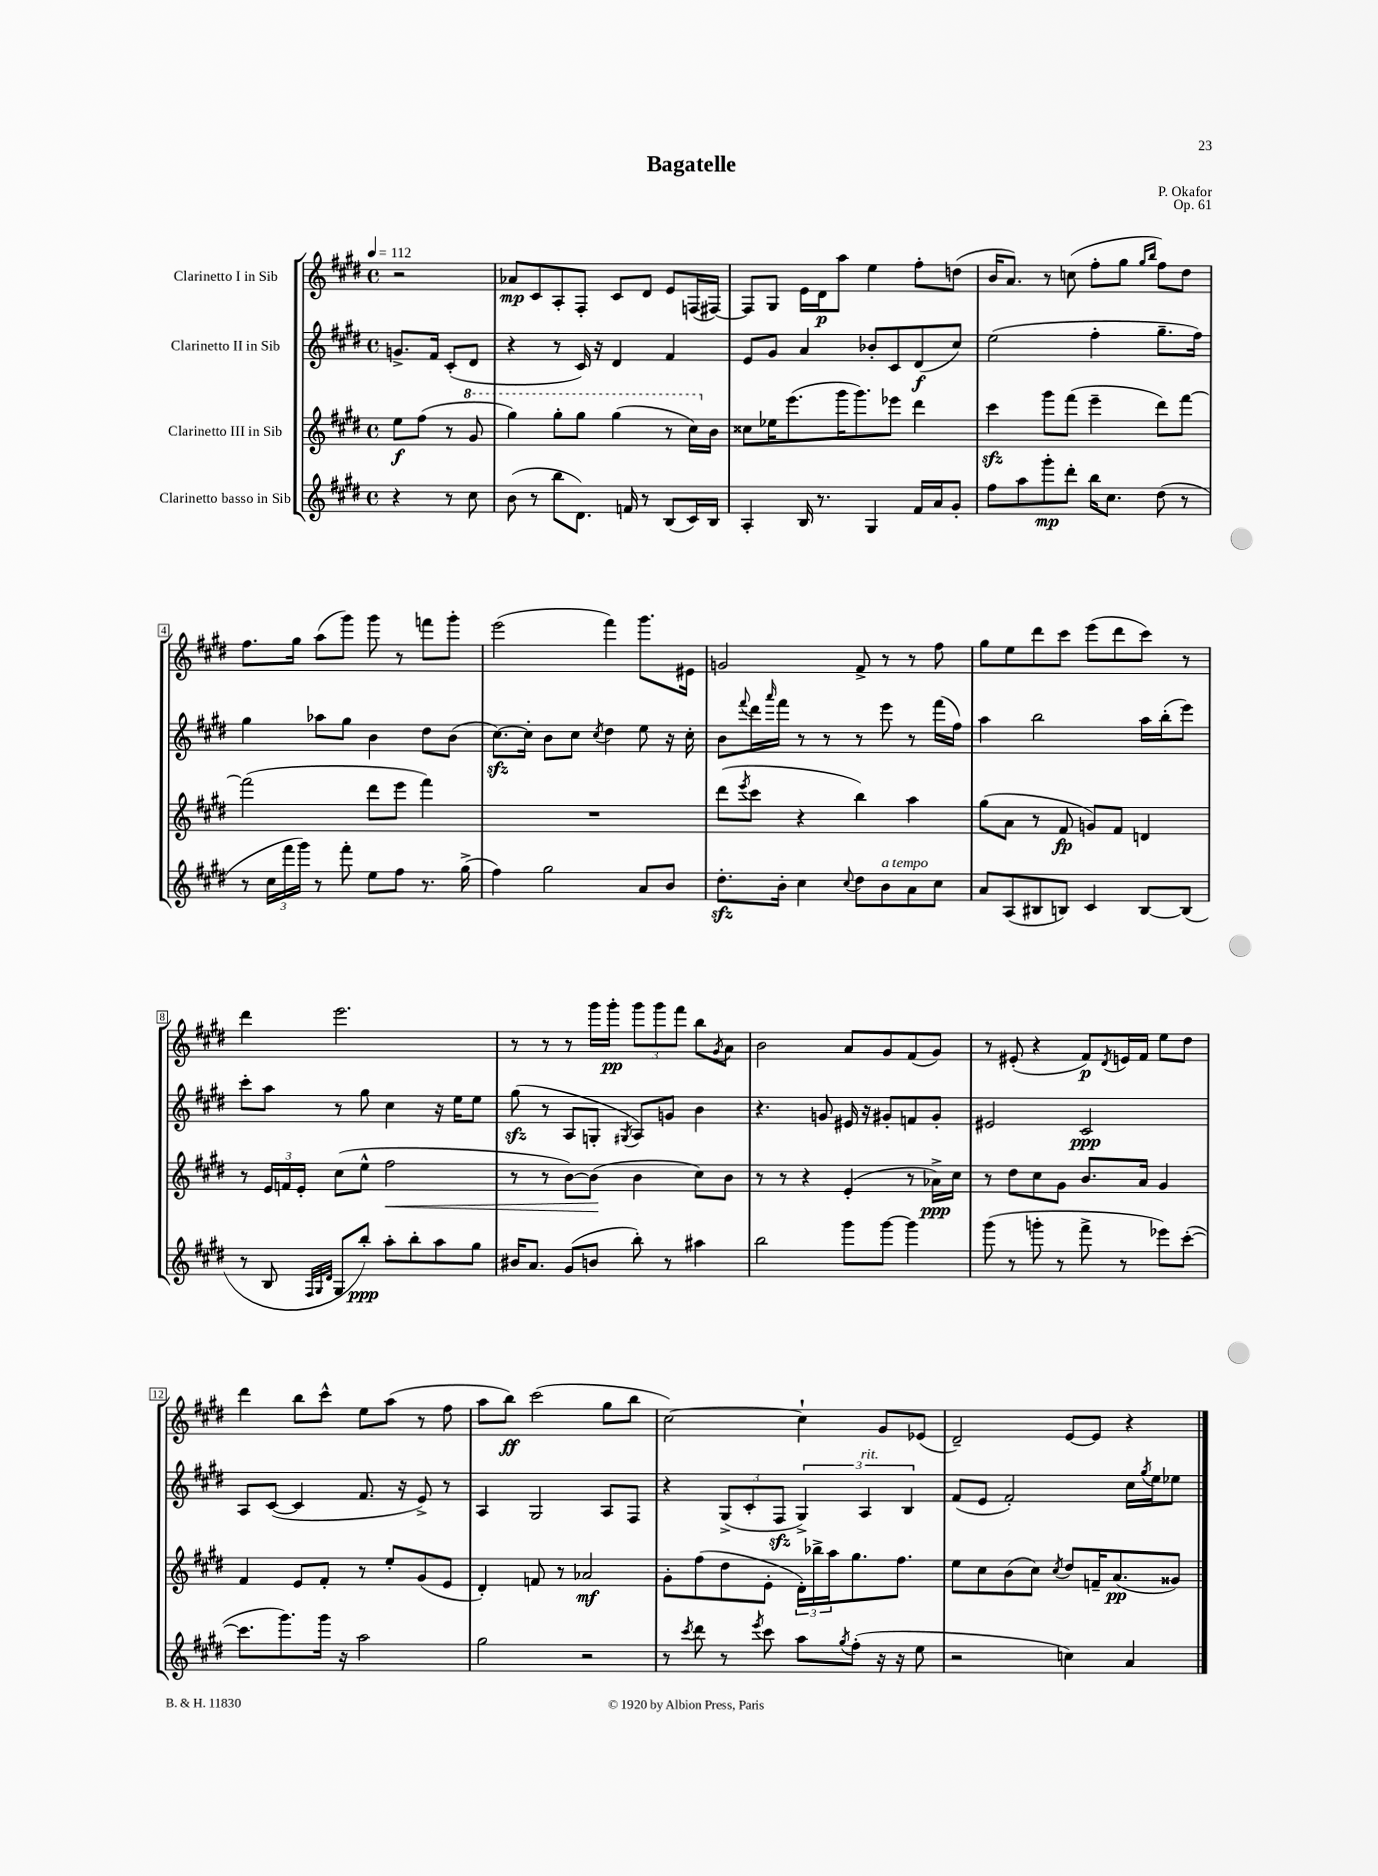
\header { title = "Bagatelle" composer = "P. Okafor" opus = "Op. 61" }
<<
\new StaffGroup <<
\new Staff = "s0" \with { instrumentName = "Clarinetto I in Sib" } {
    \clef treble \key e \major \defaultTimeSignature \time 4/4 \partial 2 \tempo 4 = 112
    r2 |
    aes'8\mp cis'8 a8-. fis8-. cis'8 dis'8 e'8 f16( fis16~) |
    fis8 gis8 e'16 dis'16\p a''8 e''4 fis''8-. d''8( |
    b'16 a'8.) r8 c''8( fis''8-. gis''8 \grace { gis''16 b''16 } fis''8) dis''8 |
    fis''8. gis''16 a''8( gis'''8) gis'''8 r8 f'''8 gis'''8-. |
    e'''2( fis'''4) gis'''8. eis'16 |
    g'2 fis'8-> r8 r8 fis''8 |
    gis''8 e''8 dis'''8 cis'''8 e'''8( dis'''8 cis'''8) r8 |
    dis'''4 e'''2. |
    r8 r8 r8 gis'''16 gis'''16-.\pp \tuplet 3/2 { gis'''8 gis'''8 fis'''8 } b''8 \acciaccatura { gis'8 } a'8 |
    b'2 a'8 gis'8 fis'8( gis'8) |
    r8 eis'8-.( r4 fis'8\p) \acciaccatura { dis'8 } e'16 fis'16 e''8 dis''8 |
    dis'''4 b''8 cis'''8-^ e''8 a''8( r8 fis''8 |
    a''8 b''8\ff) cis'''2( gis''8 b''8 |
    cis''2~) cis''4-! gis'8 ees'8( |
    dis'2--) e'8~ e'8 r4 \bar "|." |
}
\new Staff = "s1" \with { instrumentName = "Clarinetto II in Sib" } {
    \clef treble \key e \major \defaultTimeSignature \time 4/4 \partial 2
    g'8.-> fis'16 cis'8-.( dis'8 |
    r4 r8 cis'16) r16 dis'4 fis'4 |
    e'8 gis'8 a'4 bes'8-. cis'8 dis'8\f( cis''8) |
    e''2( fis''4-. gis''8.-- fis''16) |
    gis''4 aes''8 gis''8 b'4 dis''8 b'8( |
    cis''8.~\sfz) cis''16-. b'8 cis''8 \acciaccatura { cis''8 } dis''4 e''8 r16 cis''16-. |
    b'8 \appoggiatura { fis'''8 } dis'''16 \grace { a'''16 } fis'''16 r8 r8 r8 e'''8 r8 fis'''16( fis''16) |
    a''4 b''2 a''16 b''16-.( e'''8) |
    cis'''8-. a''8 r8 gis''8 cis''4 r16 e''16 e''8 |
    gis''8\sfz( r8 a8 g8-. \acciaccatura { gis8 } a8) g'8 b'4 |
    r4. g'8 eis'16 r16 gis'8-. f'8 gis'8-. |
    eis'2 cis'2\ppp |
    a8 cis'8~( cis'4 fis'8. r16 e'8->) r8 |
    a4 gis2 a8 fis8 |
    r4 \tuplet 3/2 { gis8->( cis'8-. fis8\sfz } \tuplet 3/2 { gis4->) a4^\markup { \italic "rit." } b4 } |
    fis'8( e'8 fis'2-.) cis''16 \acciaccatura { gis''8 } e''16 ees''8 \bar "|." |
}
\new Staff = "s2" \with { instrumentName = "Clarinetto III in Sib" } {
    \clef treble \key e \major \defaultTimeSignature \time 4/4 \partial 2
    e''8\f fis''8( r8 \ottava #1 gis''8 |
    gis'''4) gis'''8-. gis'''8 gis'''4( r8 cis'''16) \ottava #0 b'16 |
    cisis''8 ees''16 e'''8.( gis'''16 gis'''8.) ees'''8 dis'''4 |
    cis'''4\sfz gis'''8 fis'''8( e'''4-- dis'''8) fis'''8~ |
    fis'''2( dis'''8 e'''8 fis'''4) |
    R1 |
    dis'''8( \acciaccatura { e'''8 } cis'''8 r4 b''4) a''4 |
    gis''8( a'8 r8 fis'8\fp g'8) fis'8 d'4 |
    r8 \tuplet 3/2 { e'16 f'16 e'16-. } cis''8( e''8-^ fis''2\< |
    r8 r8 b'8~) b'8\!( b'4 cis''8) b'8 |
    r8 r8 r4 e'4-.( r8 aes'16->\ppp) cis''16 |
    r8 dis''8 cis''8 gis'8 b'8. a'16 gis'4 |
    fis'4 e'8 fis'8-. r8 e''8-. gis'8( e'8 |
    dis'4-.) f'8 r8 aes'2\mf |
    gis'8-. fis''8( dis''8 e'8-. \tuplet 3/2 { dis'16-.) bes''16-> a''16 } gis''8. fis''8. |
    e''8 cis''8 b'8( cis''8) \acciaccatura { cis''8 } dis''8 f'16-- a'8.\pp( gisis'8) \bar "|." |
}
\new Staff = "s3" \with { instrumentName = "Clarinetto basso in Sib" } {
    \clef treble \key e \major \defaultTimeSignature \time 4/4 \partial 2
    r4 r8 cis''8 |
    b'8( r8 b''8 dis'8.) f'16 r8 b8( cis'16) b16 |
    a4-. b16 r8. gis4 fis'16 a'16 gis'8-. |
    fis''8 a''8 gis'''8-.\mp dis'''8-. b''16 cis''8. dis''8( r8 |
    r8 \tuplet 3/2 { cis''16 fis'''16 gis'''16) } r8 fis'''8-. e''8 fis''8 r8. gis''16->( |
    fis''4) gis''2 a'8 b'8 |
    dis''8.-.\sfz b'16-. cis''4 \appoggiatura { cis''8 } dis''8 b'8^\markup { \italic "a tempo" } a'8 cis''8 |
    a'8 a8( bis8 b8) cis'4 b8~ b8( |
    r8 b8 \grace { fis32 gis32 dis'32 } gis8 b''8-.\ppp) a''8-. b''8-. a''8 gis''8 |
    bis'16 a'8. gis'8( b'8 b''8-.) r8 ais''4 |
    b''2 gis'''8 gis'''8~ gis'''4 |
    gis'''8( r8 g'''8-. r8 fis'''8-> r8 ees'''8) cis'''8~-.( |
    cis'''8. gis'''8.) gis'''16 r16 a''2 |
    gis''2 r2 |
    r8 \acciaccatura { cis'''8 } dis'''8 r8 \acciaccatura { e'''8 } cis'''8 a''8 \acciaccatura { gis''8 } fis''8-.( r16 r16 e''8 |
    r2 c''4) a'4 \bar "|." |
}
>>
>>
\layout { \context { \Score \override BarNumber.stencil = #(make-stencil-boxer 0.1 0.3 ly:text-interface::print) } }
